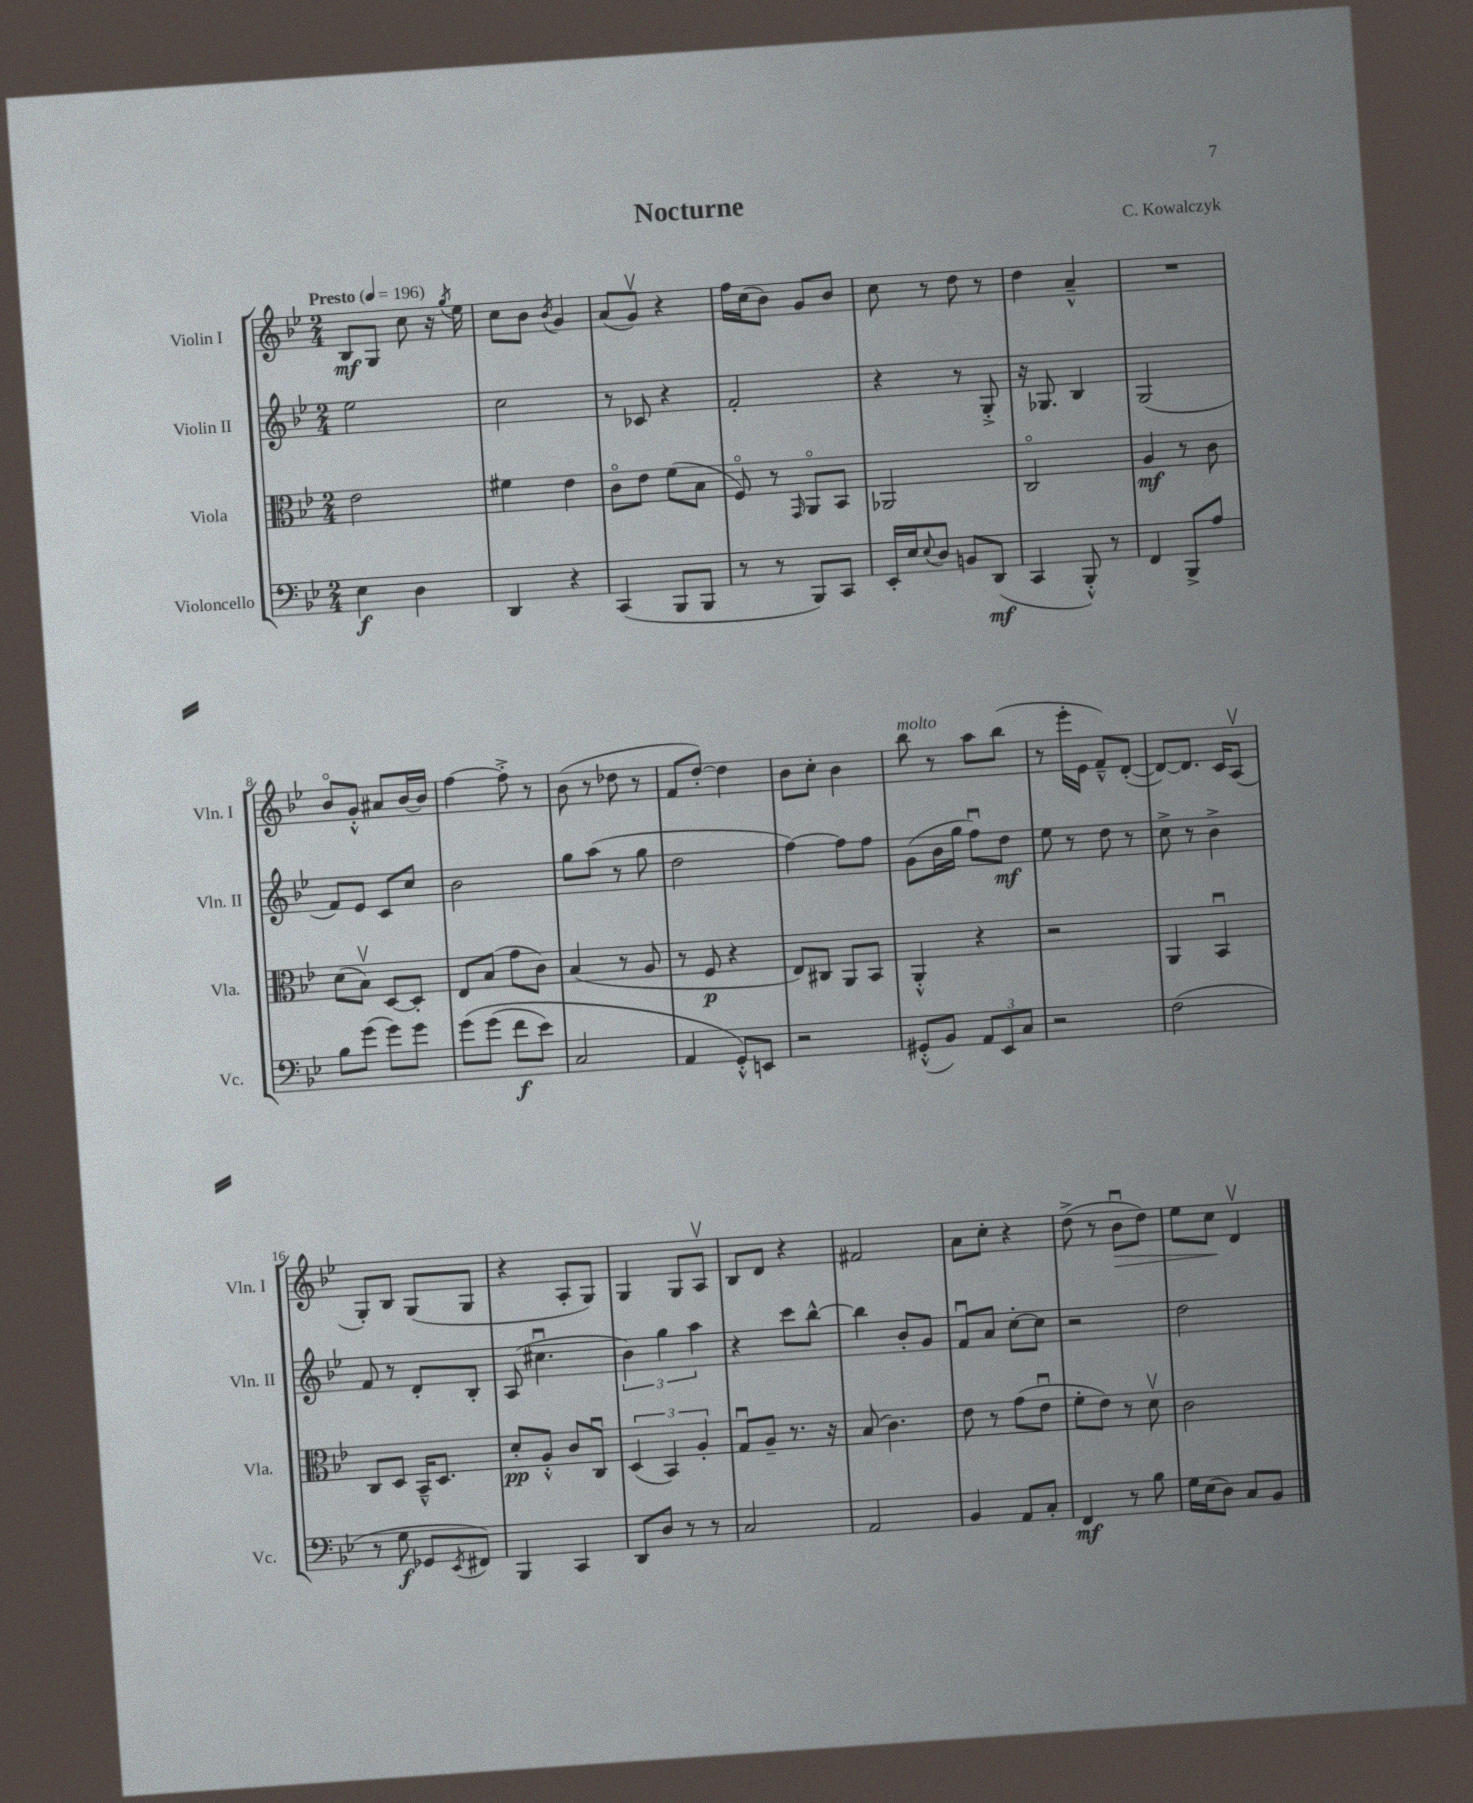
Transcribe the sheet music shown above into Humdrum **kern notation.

**kern	**dynam	**kern	**dynam	**kern	**dynam	**kern	**dynam
*part4	*part4	*part3	*part3	*part2	*part2	*part1	*part1
*staff4	*staff4	*staff3	*staff3	*staff2	*staff2	*staff1	*staff1
*I"Violoncello	*	*I"Viola	*	*I"Violin II	*	*I"Violin I	*
*I'Vc.	*	*I'Vla.	*	*I'Vln. II	*	*I'Vln. I	*
*clefF4	*	*clefC3	*	*clefG2	*	*clefG2	*
*k[b-e-]	*	*k[b-e-]	*	*k[b-e-]	*	*k[b-e-]	*
*M2/4	*	*M2/4	*	*M2/4	*	*M2/4	*
*MM196	*	*MM196	*	*MM196	*	*MM196	*
=1	=1	=1	=1	=1	=1	=1	=1
!	!	!	!	!	!	!LO:TX:a:B:t=Presto	!
4E-\	f	2e-\	.	2ee-\	.	8B-/L	mf
.	.	.	.	.	.	8G/J	.
4D\	.	.	.	.	.	8cc\	.
.	.	.	.	.	.	16r	.
.	.	.	.	.	.	8qgg/	.
.	.	.	.	.	.	16ee-\	.
=2	=2	=2	=2	=2	=2	=2	=2
4DD/	.	4f#X\	.	2cc\	.	8cc\L	.
.	.	.	.	.	.	8b-\J	.
.	.	.	.	.	.	8qb-/	.
4r	.	4e-\	.	.	.	4g/	.
=3	=3	=3	=3	=3	=3	=3	=3
(4CC/	.	8c\L	.	8r	.	(8a/L	.
.	.	8e-\J	.	8c-X/	.	8gv/J)	.
8BBB-/L	.	(8f\L	.	4r	.	4r	.
8BBB-/J	.	8B-\J	.	.	.	.	.
=4	=4	=4	=4	=4	=4	=4	=4
8r	.	8F/)	.	2f'/	.	16ff\LL	.
.	.	.	.	.	.	(16cc\J	.
8r	.	8r	.	.	.	8b-\J)	.
.	.	16qqGG/	.	.	.	.	.
8BBB-/L)	.	8AA/L	.	.	.	8g/L	.
8CC/J	.	8BB-/J	.	.	.	8b-/J	.
=5	=5	=5	=5	=5	=5	=5	=5
16EE-'/LL	.	2AA-X/	.	4r	.	8cc\	.
16E-/J	.	.	.	.	.	.	.
8qqE-/	.	.	.	.	.	.	.
8D/J	.	.	.	.	.	8r	.
8BBn/L	.	.	.	8r	.	8dd\	.
(8DD/J	mf	.	.	8G'^/	.	8r	.
=6	=6	=6	=6	=6	=6	=6	=6
4CC/	.	2C/	.	16r	.	4dd\	.
.	.	.	.	8.G-X/	.	.	.
8BBB-'^^/)	.	.	.	4B-/	.	4a~^^/	.
8r	.	.	.	.	.	.	.
=7	=7	=7	=7	=7	=7	=7	=7
4FF/	.	4A/	mf	(2G/	.	2r	.
8BBB-^/L	.	8r	.	.	.	.	.
8A/J	.	8c\	.	.	.	.	.
!!LO:LB:g=z
=8	=8	=8	=8	=8	=8	=8	=8
8B-\L	.	(8d\L	.	8f/L)	.	8b-/L	.
(8g\J	.	8B-v\J)	.	8e-/J	.	8g'^^/J	.
8g\L)	.	[8D/L	.	8c/L	.	8a#X/L	.
8g\J	.	8D'/J]	.	8cc/J	.	[16b-/L	.
.	.	.	.	.	.	16b-/JJ]	.
=9	=9	=9	=9	=9	=9	=9	=9
(8g\L	.	8E-/L	.	2b-\	.	[4ff\	.
(8g\J	.	(8B-/J	.	.	.	.	.
8f\L	f	8g\L	.	.	.	8ff'^\]	.
8e-\J)	.	8c\J)	.	.	.	8r	.
=10	=10	=10	=10	=10	=10	=10	=10
2C/	.	(4B-/	.	8gg\L	.	(8b-\	.
.	.	.	.	(8aa\J	.	8r	.
.	.	8r	.	8r	.	8dd-X\	.
.	.	8A/	.	8gg\	.	8r	.
=11	=11	=11	=11	=11	=11	=11	=11
4AA/	.	8r	.	2dd\	.	8f/L	.
.	.	8F/	p	.	.	[8dd'/J)	.
8GG'^^/L)	.	4r	.	.	.	4dd\]	.
8EEn/J	.	.	.	.	.	.	.
=12	=12	=12	=12	=12	=12	=12	=12
2r	.	8E-/L)	.	[4ff\)	.	8b-\L	.
.	.	8C#X/J	.	.	.	8cc'\J	.
.	.	8AA/L	.	8ff\L]	.	4b-\	.
.	.	8BB-/J	.	8ff\J	.	.	.
=13	=13	=13	=13	=13	=13	=13	=13
!	!	!	!	!	!	!LO:TX:a:i:t=molto	!
(8GG#X'^^/L	.	4AA'^^/	.	(8g\L	.	8bb-\	.
8BB-/J)	.	.	.	16b-\L	.	8r	.
.	.	.	.	16gg\JJ	.	.	.
12AA/L	.	4r	.	8ffu\L)	.	8aa\L	.
12EE-/	.	.	.	.	.	.	.
.	.	.	.	8dd\J	mf	(8bb-\J	.
12C/J	.	.	.	.	.	.	.
=14	=14	=14	=14	=14	=14	=14	=14
2r	.	2r	.	8ee-\	.	8r	.
.	.	.	.	8r	.	16eee-'\LL	.
.	.	.	.	.	.	16e-\JJ	.
.	.	.	.	8dd\	.	8f~^^/L)	.
.	.	.	.	8r	.	([8d'/J	.
=15	=15	=15	=15	=15	=15	=15	=15
(2F\	.	4AA/	.	8cc^\	.	8d/L_)	.
.	.	.	.	8r	.	8.d/J]	.
.	.	4BB-u/	.	4b-^\	.	.	.
.	.	.	.	.	.	16c/KL	.
.	.	.	.	.	.	(8Av/J	.
!!LO:LB:g=z
=16	=16	=16	=16	=16	=16	=16	=16
8r	.	8C/L	.	8f/	.	8G'/L)	.
8G\	f	8D/J	.	8r	.	8B-/J	.
8GG-X/L	.	16BB-~^^/KL	.	8d'/L	.	(8G/L	.
.	.	8.D/J	.	.	.	.	.
8qEE-/	.	.	.	.	.	.	.
8FF#X/J)	.	.	.	8B-'/J	.	8G/J	.
=17	=17	=17	=17	=17	=17	=17	=17
4BBB-/	.	8d'/L	pp	(8A/	.	4r	.
.	.	8A'^^/J	.	4.cc#Xu\	.	.	.
4CC/	.	8c/L	.	.	.	8A'/L	.
.	.	8Cu/J	.	.	.	8G/J)	.
=18	=18	=18	=18	=18	=18	=18	=18
8DD/L	.	(6D/	.	6b-\)	.	4G/	.
8D/J	.	.	.	.	.	.	.
.	.	6BB-/)	.	6gg\	.	.	.
8r	.	.	.	.	.	8G/L	.
.	.	6A'/	.	6aa\	.	.	.
8r	.	.	.	.	.	8Av/J	.
=19	=19	=19	=19	=19	=19	=19	=19
2C/	.	8Gu/L	.	4r	.	8B-/L	.
.	.	8A~/J	.	.	.	8d/J	.
.	.	8.r	.	8ccc\L	.	4r	.
.	.	.	.	[8bb-^^\J	.	.	.
.	.	16r	.	.	.	.	.
=20	=20	=20	=20	=20	=20	=20	=20
2AA/	.	(8B-/	.	4bb-\]	.	2f#X/	.
.	.	4.c\)	.	.	.	.	.
.	.	.	.	8b-'/L	.	.	.
.	.	.	.	8g/J	.	.	.
=21	=21	=21	=21	=21	=21	=21	=21
4BB-/	.	8e-\	.	8fu/L	.	8a\L	.
.	.	8r	.	8a/J	.	8cc'\J	.
8AA/L	.	(8g\L	.	[8cc'\L	.	4r	.
8C'/J	.	8e-u\J	.	8cc\J]	.	.	.
=22	=22	=22	=22	=22	=22	=22	=22
4FF/	mf	8f'\L	.	2r	.	(8dd^\	.
.	.	8e-\J)	.	.	.	8r	.
!	!	!	!	!	!	!	!LO:HP:b
8r	.	8r	.	.	.	8b-u\L	>
8B-\	.	8dv\	.	.	.	8dd\J)	.
=23	=23	=23	=23	=23	=23	=23	=23
16G\LL	.	2c\	.	2dd\	.	8ee-\L	.
(16E-\J	.	.	.	.	.	.	.
8D\J)	.	.	.	.	.	8cc\J	.
8C/L	.	.	.	.	.	4dv/	]
8BB-/J	.	.	.	.	.	.	.
==	==	==	==	==	==	==	==
*-	*-	*-	*-	*-	*-	*-	*-
